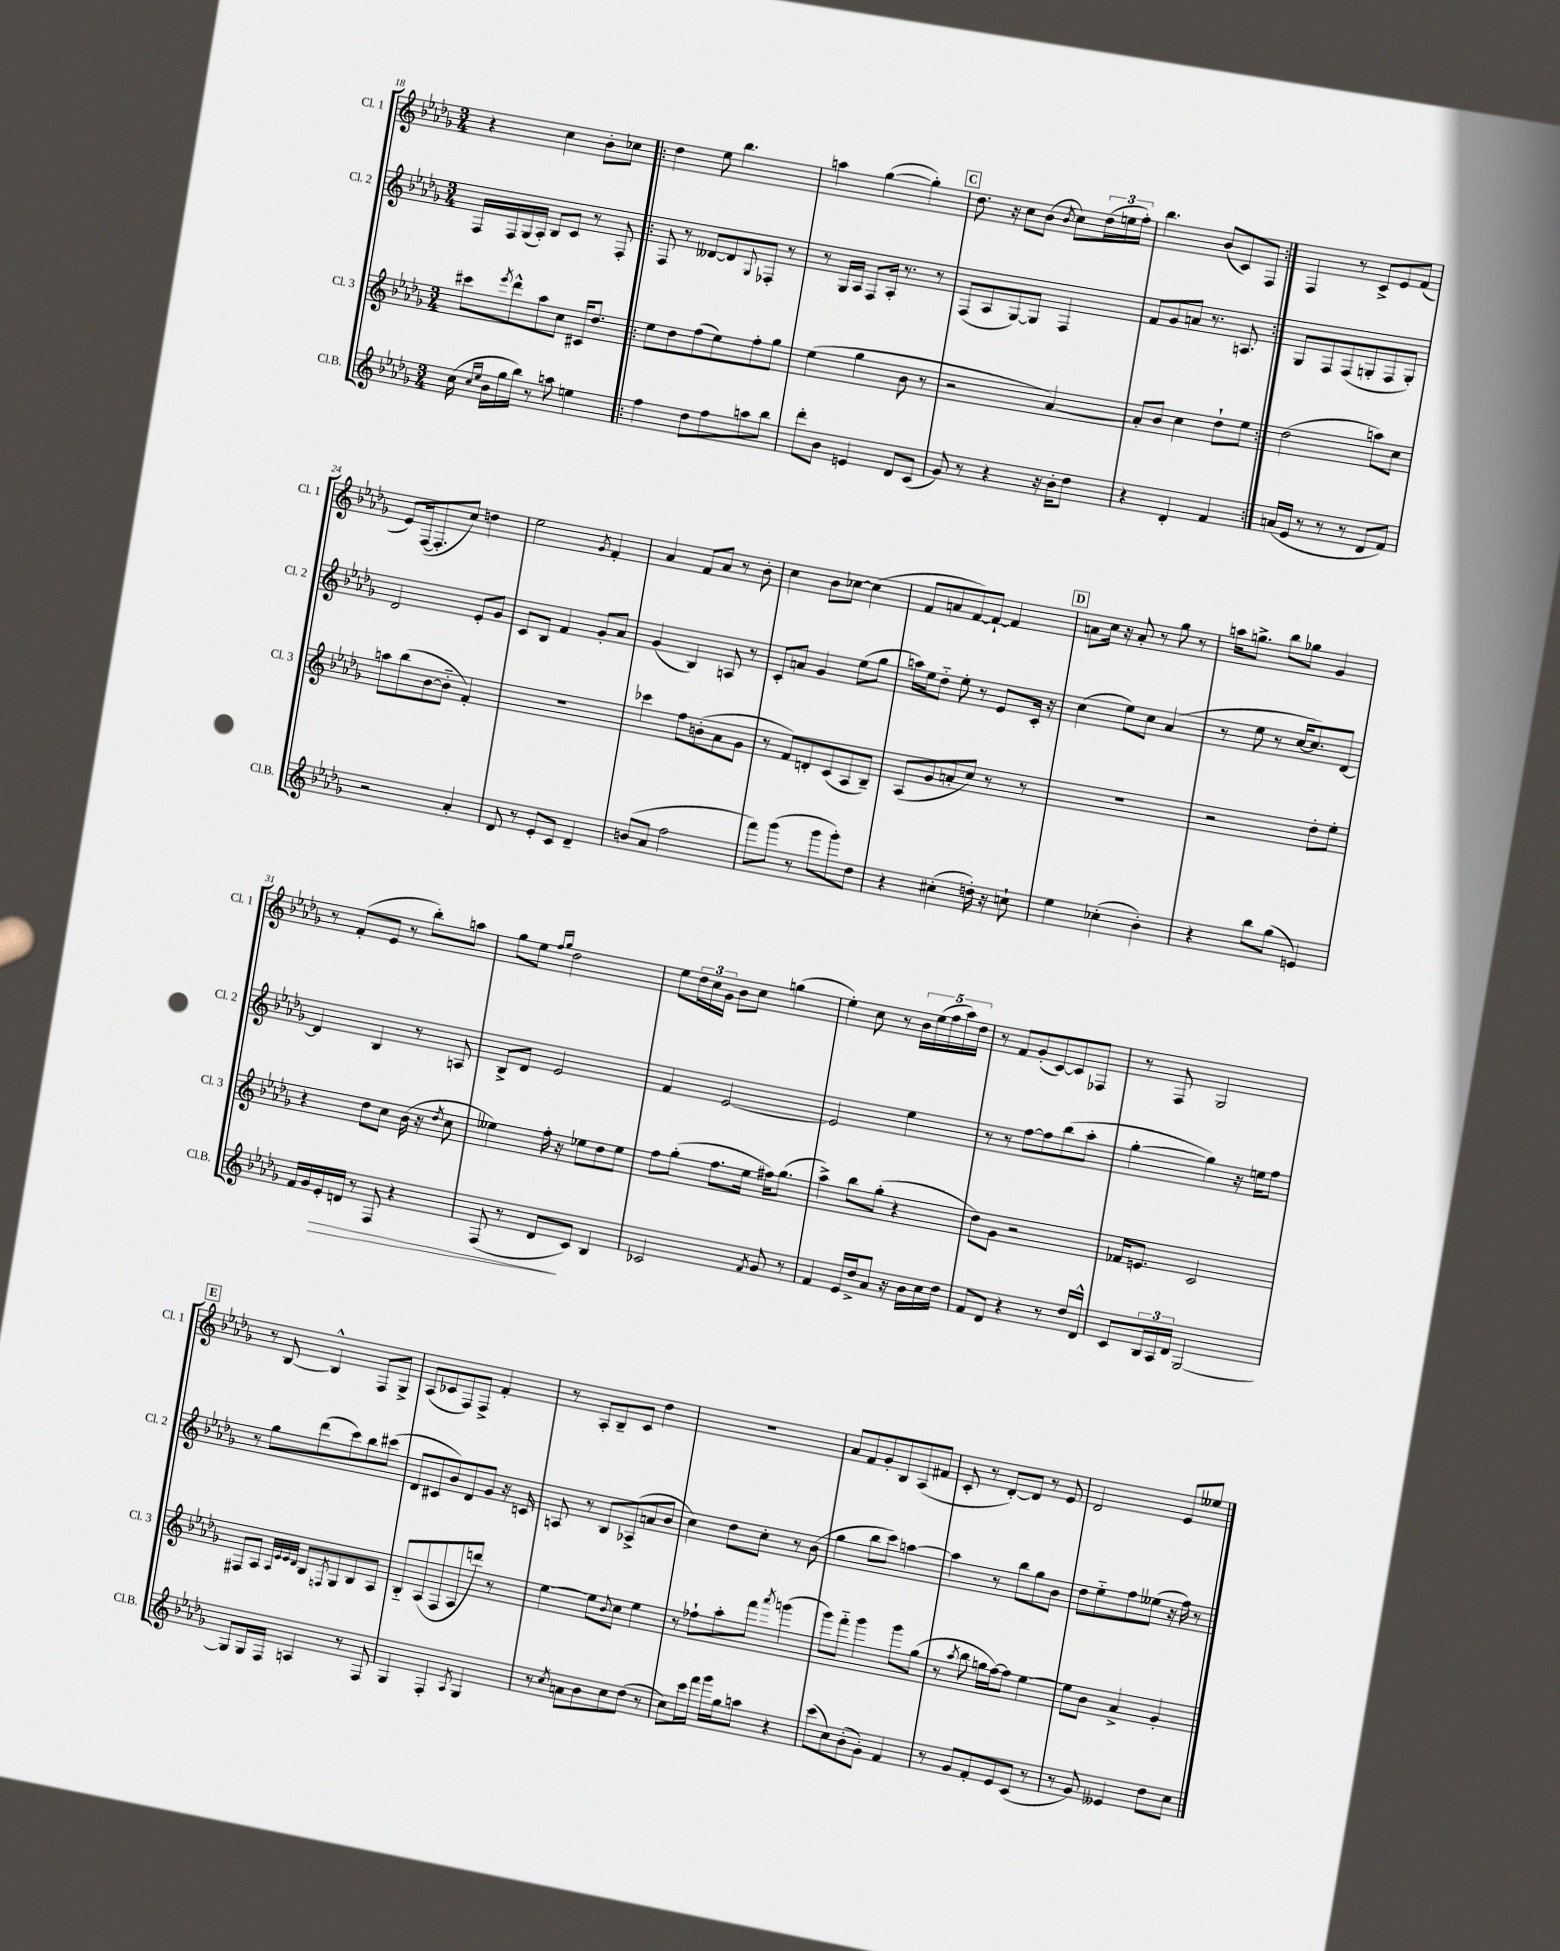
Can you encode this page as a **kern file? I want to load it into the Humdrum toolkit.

**kern	**kern	**kern	**kern
*staff4	*staff3	*staff2	*staff1
*clefG2	*clefG2	*clefG2	*clefG2
*k[b-e-a-d-g-]	*k[b-e-a-d-g-]	*k[b-e-a-d-g-]	*k[b-e-a-d-g-]
*M3/4	*M3/4	*M3/4	*M3/4
(16cc\	8ccc#\L	16F/LL	4r
16qqcc/LL	.	.	.
16qqee-/JJ	.	.	.
16b-\LL	.	16F/	.
.	8qeee-/	.	.
16gg-\	8ddd-^^\	(16G-/	.
16bb-\JJ)	.	16A-'/JJ)	.
8r	8aa-\	8B-/L	4cc\
8aa\	8cc\J	8c/J	.
4ee\	16c#/LK	8r	8b-'\L
.	8.dd-/J	.	.
.	.	8F'/	8cc-\J
=!|:	=!|:	=!|:	=!|:
4ff\	8ee-\L	8F/	4dd-\
.	8dd-\	8r	.
8dd-\L	(8ff\	[8d--/L	8ee-\
8ff\	8ee-\)	8d--/]	4.bb-\
.	.	8qqG-/	.
8aa\	8ff'\	8F-'/J	.
8bb-\J	8gg-\J	8r	.
=	=	=	=
8ddd-'\L	(4ee-\	8r	4aa\
8b-\J	.	16G-/LL	.
.	.	16A-/JJ	.
4e/	4gg-\	8F/L	([4gg-\
.	.	16A-'/Jk	.
.	.	8.r	.
8d-/L	8b-\	.	4gg-'\])
(8c/J	8r	8r	.
=	=	=	=
8g-/)	2r	(8F/L	8.dd-\
8r	.	8A-/	.
.	.	.	16r
4r	.	[8G-/)	8cc\L
.	.	8G-/]J	(8b-\J
.	.	.	8qb-/
16r	[4a-/)	4F/	8cc\L)
16b-'\LK	.	.	.
8dd-\J	.	.	(24dd-\L
.	.	.	24ee\
.	.	.	24ff'\JJ)
=	=	=	=
4r	8a-'/]L	8f/L	4.bb-\
.	8b-/J	8g-/	.
4d-'/	4cc\	8a/J	.
.	.	8.r	(8b-/L
4f/	8dd-`\L	.	8c/)
.	.	8.A/	.
.	8ee-\J	.	8F/J
=:|!	=:|!	=:|!	=:|!
(16a/LL	(2dd-\	8G-/L	4F/
16e-/JJ	.	.	.
8r	.	8F/	.
8r	.	(8F/	8r
8r	.	8G'/	8c^/L
8d-/L	8aa\L)	8F/	8e-/
8f/J)	8cc\J	8G'/J)	(8f/J
=	=	=	=
2r	8aa\L	2d-/	8e-/L)
.	(8bb-\	.	([16F/k
.	.	.	8.F'/]
.	[8b-\	.	.
.	8b-'~\]J	.	8cc/J)
4a-'/	4f'/)	8e-'/L	4dd\
.	.	8g-/J	.
=	=	=	=
8d-/	2.r	8c/L	2ee-\
8r	.	8B-/J	.
8e-'/L	.	4f/	.
8c/J	.	.	.
.	.	.	8qg-/
4d-~/	.	8g-'/L	4f'/
.	.	8a-/J	.
=	=	=	=
(8b/L	4ccc-\	(4g-/	4a-/
8a-/J	.	.	.
2ff\	8ff\L	4B-/)	8f/L
.	(8b'\	.	8a-/J
.	8a-\	8A/	8r
.	8g-\J	8r	8b-'\
=	=	=	=
8fff\L)	8r	8c'/L	4cc\
(8ggg-\J	8f/L)	8a/J	.
8r	8d'/	4g-/	8b-\L
8ggg-\L	(8c/	.	[8cc-\J
8ggg-'\)	8A-/	(8ee-\L	(4cc-\]
8dd-\J	8B-~/J)	8gg-\J	.
=	=	=	=
4r	(8A-/L	16aa\LL)	8f/L
.	.	16ee-\J	.
.	8g-/	8dd-'~\J	8a/
(4cc#'\	8a'/	8ee-'\	[8f/)
.	8cc/J)	8r	8f`/_J
16dd'\)	8r	8e-/L	4f/]
16r	.	.	.
8cc`\	8r	16c'/Jk	.
.	.	16r	.
=	=	=	=
4ee-\	2.r	(4cc\	8a\L
.	.	.	16cc\Jk
.	.	.	16r
(4cc-'\	.	8ee-\L)	8a'/
.	.	8cc\J	8r
4b-'\)	.	(4a-/	8gg-\
.	.	.	8r
=	=	=	=
4r	2r	8r	16aa\LK
.	.	.	8.gg^\J
.	.	8ee-\	.
8bb-\L	.	8r	8bb-\L
(8gg-\J	.	[16cc/LK	8gg-\J
.	.	8.cc/])	.
4e/)	8dd-'\L	.	4g-/
.	8ee-'\J	[8d-/J	.
=	=	=	=
16f/LL	4r	4d-/]	8r
16g-/	.	.	.
16e-'/	.	.	(8f'/L
16d/JJ	.	.	.
8r	8dd-\L	4B-/	8e-/J
8F/	8cc\J	.	8r
4r	(16b-\	8r	8bb-'\L)
.	16r	.	.
.	8qdd-/	.	.
.	8cc\	8A/	8aa\J
=	=	=	=
(8F/	4ee--\)	8B-^/L	8gg-\L
8r	.	8d-/J	8ee-\J
.	.	.	16qqff/LL
.	.	.	16qqgg-/JJ
8d-/L	16ff'\	2e-/	2dd-\
.	16r	.	.
8c/J)	8ee-\L	.	.
4B-/	8dd-\	.	.
.	8ee-\J	.	.
=	=	=	=
2c-/	8ff\L	4f/	8ee-\L
.	(8gg-'\J	.	24dd-\L
.	.	.	24cc\
.	.	.	24g-\JJ
.	8.ff\L	[2e-/	8b-\L
.	.	.	8cc\J
.	16ee-\Jk	.	.
8qf/	.	.	.
8g-/	16ff#\LK)	.	(4gg\
.	(8.gg-\J	.	.
8r	.	.	.
=	=	=	=
4f/	4aa-^\)	2e-/]	4ee-'\)
16e-/LL	8bb-\L	.	8cc\
16dd-^/J	.	.	.
8a-/J	(8gg-'\J	.	8r
16r	4r	4ee-\	20b-\LL
.	.	.	(20ee-\
16b-\LL	.	.	.
.	.	.	20ff\
16cc\	.	.	.
.	.	.	20aa-\)
16dd-\JJ	.	.	.
.	.	.	20dd-\JJ
=	=	=	=
8f/L	8dd-\L)	8r	8r
8d-/J	8g-\J	8r	8f/L
4r	2r	[8ff\L	(8g-'/
.	.	8ff\]	[8c/)
8r	.	(8bb-\	8c/]
16dd-/LL	.	8aa-'\J	8F-/J
16d-^^/JJ	.	.	.
=	=	=	=
8c/L	16f-/LK	[4gg-'\	8r
.	8.e/J	.	.
24B-/L	.	.	8F/
24A-/	.	.	.
24d-/JJ	.	.	.
[2G-/	2c/	4gg-\])	2G-/
.	.	16r	.
.	.	16ee\LK	.
.	.	8ff\J	.
=	=	=	=
8G-/]L	8F#/L	8r	8r
16G-/L	8A-/J	8gg-\L	[8B-/
16F/JJ	.	.	.
.	32qqA-/LLL	.	.
.	32qqe-/	.	.
.	32qqe-/	.	.
.	32qqd-/JJJ	.	.
4A/	8B-/L	(8ddd-\	4B-^^/]
.	8qF/	.	.
.	8G-/	8ccc\)	.
8r	8B-/	8bb-\	8F/L
8F/	8A-/J	(8ccc#\J	8G-^/J
=	=	=	=
4G-/	8B-'~/L	8d-/L	(8A-/L
.	(8A-/	8c#/	8c-/
4F'/	8F/	8b-/)	8F/)
.	8A-/	8d-/	8F^/J
8qA-/	.	.	.
4G-/	8ddd/J)	8g-/J	4f'/
.	8r	16r	.
.	.	16c/	.
=	=	=	=
8r	[4ee-\	8A/	8r
8qcc/	.	.	.
8a\L	.	8r	8A-'/L
8b-\	8ee-\]L	8B-/L	8B-~/
.	8qqb-/	.	.
8cc\	8cc\J	(8A-^/	8c/J
(8dd-\J	4ee-\	8a/	4dd-\
8r	.	8b-/J	.
=	=	=	=
8cc\L)	8r	4cc\)	2.r
16ccc\L	8ff-`\L	.	.
16fff\JJ	.	.	.
16ggg-\LL	8aa-'\	8dd-\L	.
16gg-\J	.	.	.
8aa\J	8fff\J	8cc'\J	.
.	8qaaa-/	.	.
4r	(4ggg\	8r	.
.	.	(8b-\	.
=	=	=	=
(8ccc\L	8ggg-\L)	4gg-\	8a-/L
8cc\)	8fff'~\J	.	8f/
(8b-'\	4ggg-\	8bb-\L	8g-'/
8g-'\J)	.	8ccc\J)	8B-/
4f/	8ggg-\L	[4aa\	(8A-/
.	(8gg-\J	.	8f#/J
=	=	=	=
8r	8r	4aa\]	8c'/
.	8qaa-/	.	.
8g-/L	8bb-\	.	8r
8f'/	16gg\LL	8r	[8d-'/L)
.	[16ff\J)	.	.
8e-/	8ff\]J	8bb-\L	8d-/]J
(8c/J	[4ee-\	8gg-\	8r
8r	.	8b-\J	8e-/
=	=	=	=
8r	8ee-\]L	8dd-\L	2d-/
8g-/)	8b-\J	8ee-'~\	.
4e--/	4a-^/	8ff\	.
.	.	(8ee--\J	.
8dd-\L	4g-'/	16r	8e-/L
.	.	16ff\)	.
8cc\J	.	8r	8ee--/J
==	==	==	==
*-	*-	*-	*-
